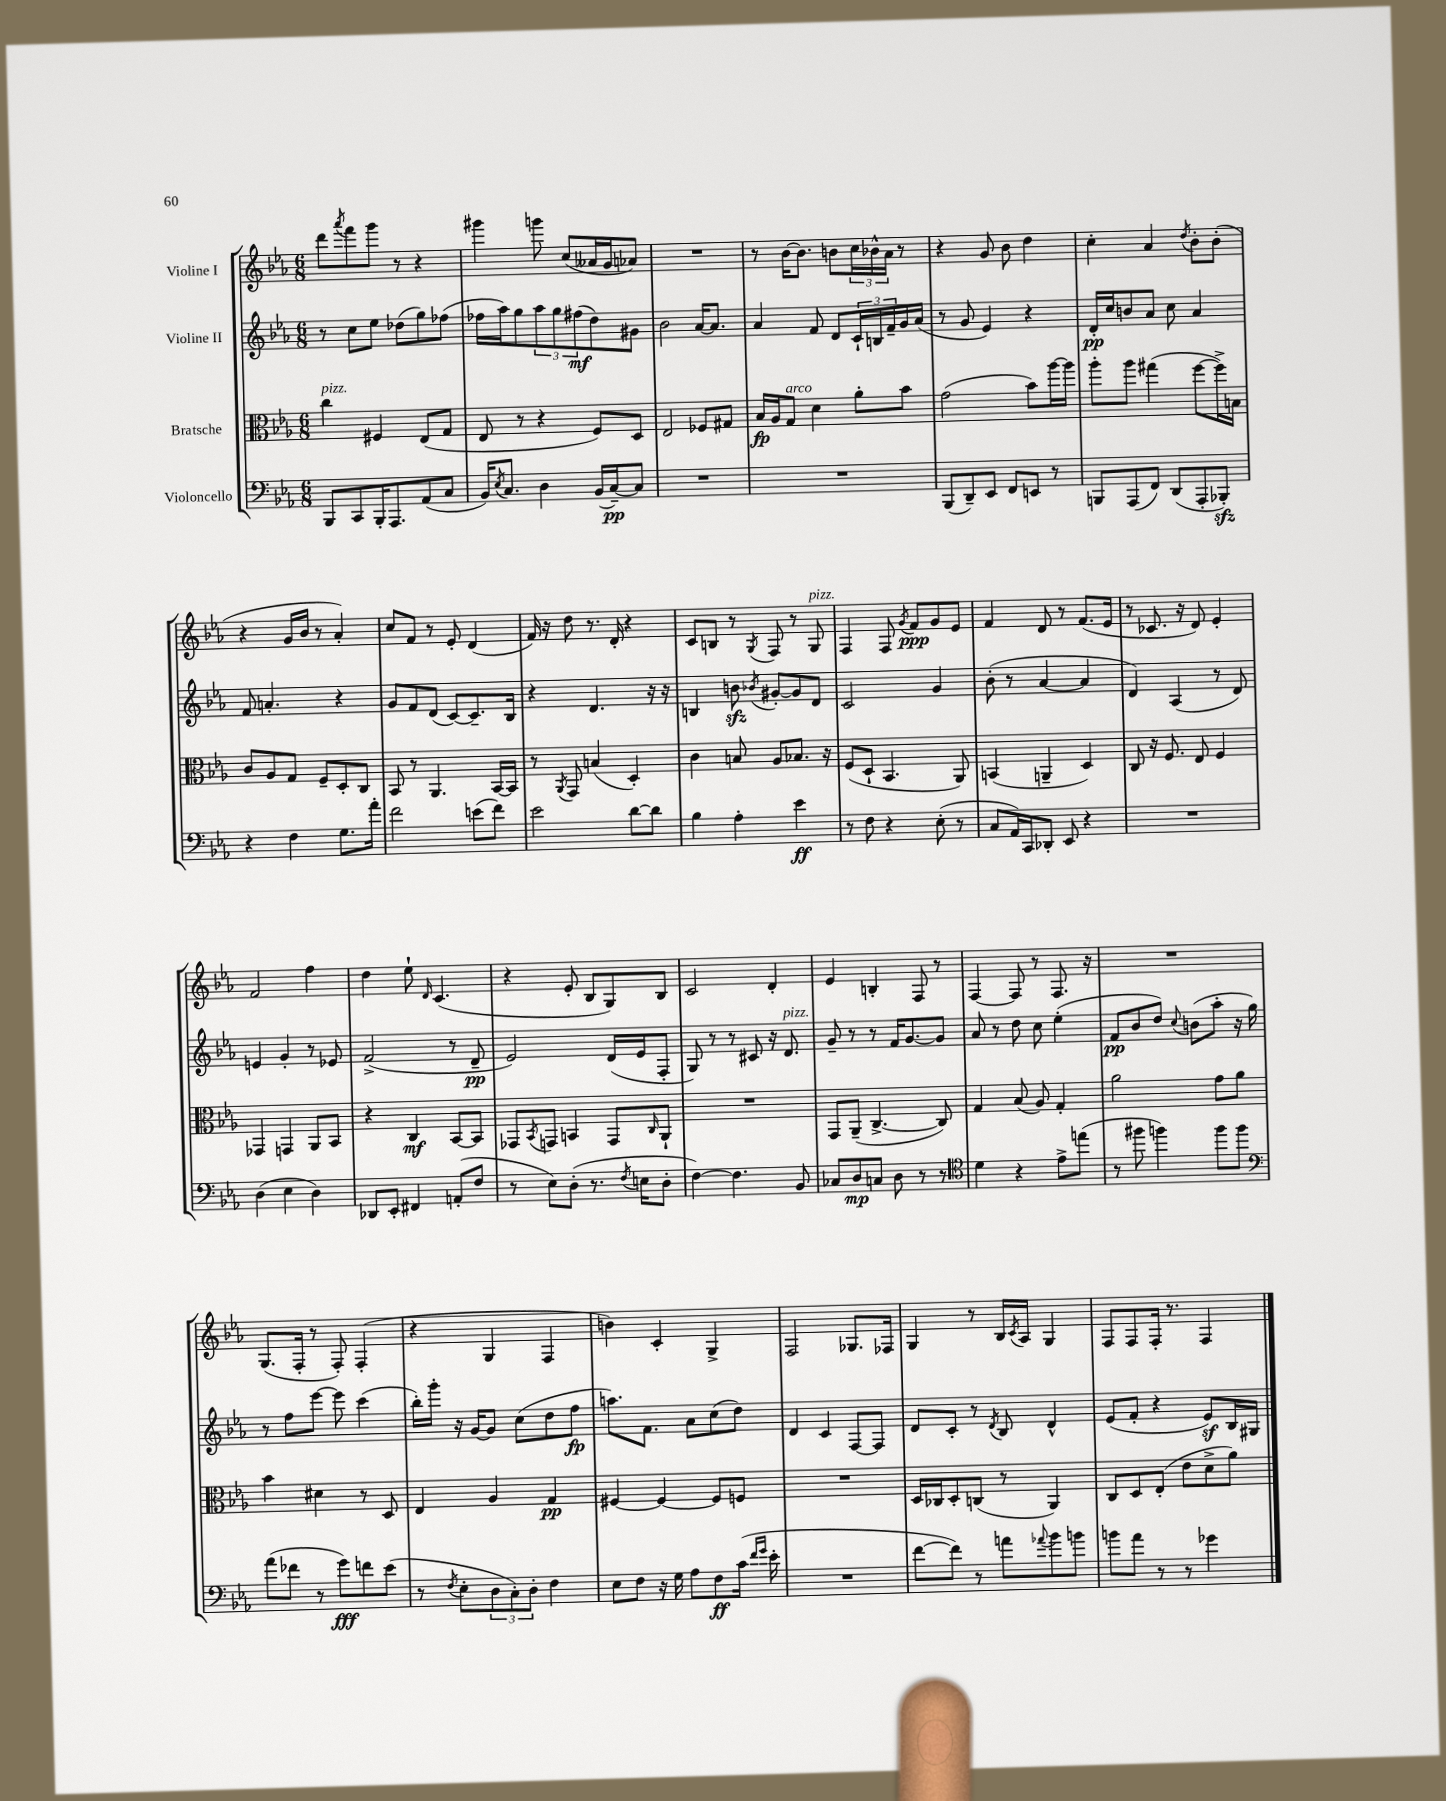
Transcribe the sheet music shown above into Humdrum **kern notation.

**kern	**kern	**kern	**kern
*staff4	*staff3	*staff2	*staff1
*clefF4	*clefC3	*clefG2	*clefG2
*k[b-e-a-]	*k[b-e-a-]	*k[b-e-a-]	*k[b-e-a-]
*M6/8	*M6/8	*M6/8	*M6/8
8BBB-	4cc	8r	8ddd
.	.	.	8qaaa-
8CC	.	8cc	8fff
16BBB-'	4F#	8ee-	8ggg
8.AAA-	.	.	.
.	.	(8dd-	8r
(8AA-	(8E-	8gg)	4r
8C	8G	(8ff-	.
=	=	=	=
16BB-)	8E-	16ff-	4ggg#
8qE-	.	.	.
8.C	.	16aa-)	.
.	8r	8gg	.
4D	4r	12aa-	8ggg
.	.	12gg	.
.	.	.	(8cc
.	.	(12ff#	.
(16BB-	8F)	8dd)	16a--
[16C~)	.	.	16g
8C]	8D	8g#	8a-)
=	=	=	=
2.r	2E-	2b-	2.r
.	8F-	[16a-	.
.	.	8.a-]	.
.	8G#	.	.
=	=	=	=
2.r	16B-	4a-	8r
.	16A-	.	.
.	8G	.	[16b-
.	.	.	8.b-]
.	4d	8f	.
.	.	8d	8b
.	8a-'	24c`	24cc
.	.	24B	24b-^^
.	.	24f~	24a-
.	8b-	16g	8r
.	.	(16a-	.
=	=	=	=
(8BBB-	(2g	8r	4r
8DD~)	.	8g	.
8EE-	.	4e-)	8g
8FF	.	.	8b-
8EE	8b-)	4r	4dd
8r	[16aa-	.	.
.	16aa-]	.	.
=	=	=	=
8BBB	8aa-'	16d'	4cc'
.	.	16cc	.
(8AAA-	8aa-	8b	.
8FF)	(4gg#	8a-	4a-
(8DD	.	8cc	.
.	.	.	8qdd
8AAA-'	[8ff	4a-	8b-'
8BBB-')	16ff^])	.	(8b-'
.	16B	.	.
=	=	=	=
4r	8c	8f	4r
.	8A-	4.a'	.
4F	8G	.	16g
.	.	.	16b-
.	8F~	.	8r
8.G	8D'	4r	4a-')
.	8C	.	.
16a-'	.	.	.
=	=	=	=
2f	8BB-	8g	8cc
.	8r	8f	8f
.	4.AA-	(8d	8r
.	.	[8c)	8e-'
(8e	.	8.c~]	(4d
8f)	[16BB-	.	.
.	16BB-]	16B-	.
=	=	=	=
2e-	8r	4r	16f)
.	.	.	16r
.	8qAA-	.	.
.	8GG	.	8dd
.	(4B	4.d	8.r
.	.	.	16d'
[8d	4D')	.	4r
8d]	.	16r	.
.	.	16r	.
=	=	=	=
4B-	4c	4B	8c
.	.	.	8B
4A-'	8B	8b	8r
.	.	8qb-	8qG
.	8A-	[8g#'	8F
4e-	8.B-	8g#]	8r
.	.	8d	8G
.	16r	.	.
=	=	=	=
8r	(8F	2c	4F
8F	8D`	.	.
4r	4.BB-	.	8F
.	.	.	8qg
.	.	.	8f
(8E-'	.	4g	8g
8r	8AA-)	.	8e-
=	=	=	=
8C	(4BB	(8b-'	4f
16AA-)	.	8r	.
16CC	.	.	.
8DD-'	4AA~	[4a-	8d
8EE-	.	.	8r
4r	4D)	4a-]	(8.f
.	.	.	16e-
=	=	=	=
2.r	8C	4d)	8r
.	16r	.	8.c-
.	8.F	.	.
.	.	(4A-	.
.	.	.	16r
.	8E-	.	8d)
.	4F	8r	4e-'
.	.	8d)	.
=	=	=	=
(4D	4GG-	4e	2f
4E-	4GG	4g'	.
4D)	8AA-	8r	4ff
.	8BB-	8e-	.
=	=	=	=
8DD-	4r	(2f^	4dd
8EE-'	.	.	.
4FF#	4C	.	8ee-`
.	.	.	16qqd
.	.	.	(4.c
(8AA'	[8BB-	8r	.
8F	8BB-]	8d~	.
=	=	=	=
8r	8GG-	2e-)	4r
.	8qBB-	.	.
8E-)	8GG	.	.
(8D'	4BB	.	8e-'
8.r	.	.	8B-
.	8GG	(16d	8G)
8qF	.	.	.
16E	.	16e-	.
.	16qqC	.	.
8D'	8AA-`	8F'	8B-
=	=	=	=
[4F)	2.r	8G)	2c
.	.	8r	.
4.F]	.	8r	.
.	.	8c#	.
.	.	16r	4d'
.	.	8.d	.
8BB-	.	.	.
=	=	=	=
8C-	8GG	8g~	4e-
8D	(8AA-~	8r	.
8C	[4.C^	8r	4B'
8D	.	16f	.
.	.	[8.g	.
8r	.	.	8F
8r	8C])	8g]	8r
=	=	=	=
*clefC4	*	*	*
4d	4G	8a-	[4F
.	.	8r	.
4r	(8B-	8dd	8F]
.	8A-)	8cc	8r
8e-^	4G'	(4ee-'	8.F
(8ee	.	.	.
.	.	.	16r
=	=	=	=
8r	2a-	8f	2.r
8ff#	.	8b-	.
4ff)	.	8dd)	.
.	.	8qqcc	.
.	.	(8b	.
8ff	8g	8aa-'	.
8ff	8a-	16r	.
.	.	16gg)	.
=	=	=	=
*clefF4	*	*	*
(8a-	4b-	8r	(8.G
8f-	.	8ff	.
.	.	.	16F'
8r	4d#	[8eee-	8r
8g)	.	8eee-]	8F')
8f	8r	(4ccc	(4F'
(8e-	8D	.	.
=	=	=	=
8r	4E-	16bb-')	4r
.	.	16ggg'	.
8qF	.	.	.
8E-'	.	16r	.
.	.	[16g	.
12D	4A-	8g]	4G
12C')	.	.	.
.	.	(8cc	.
12D'	.	.	.
4F	4G	8dd	4F
.	.	8ff	.
=	=	=	=
8E-	[4F#	8.aa)	4b)
8F	.	.	.
.	.	8.f	.
16r	4F#_	.	4c'
16G	.	.	.
8A-	.	8a-	.
8F	8F#]	(8cc	4G^
(16c	8F	8dd)	.
16qqf	.	.	.
16qqg	.	.	.
16e-'	.	.	.
=	=	=	=
2.r	2.r	4d	2F
.	.	4c	.
.	.	[8F	8.G-
.	.	8F]	.
.	.	.	16F-
=	=	=	=
[8f	16D	8d	4G
.	16C-	.	.
8f])	8D'	8c'	.
8r	(8C	8r	8r
.	.	8qd	.
8a	8r	8B-	16B-
.	.	.	8qc
.	.	.	16A-
8qqa-	.	.	.
8b-	4AA-)	4d^^	4G
8b	.	.	.
=	=	=	=
8b	8C	(8e-	8F
8a-	8D	8f'	8F
8r	(8E-'	4r	16F'
.	.	.	8.r
8r	8e-	.	.
4g-	8d^	8e-)	4F
.	8a-)	16B-	.
.	.	16G#	.
==	==	==	==
*-	*-	*-	*-
